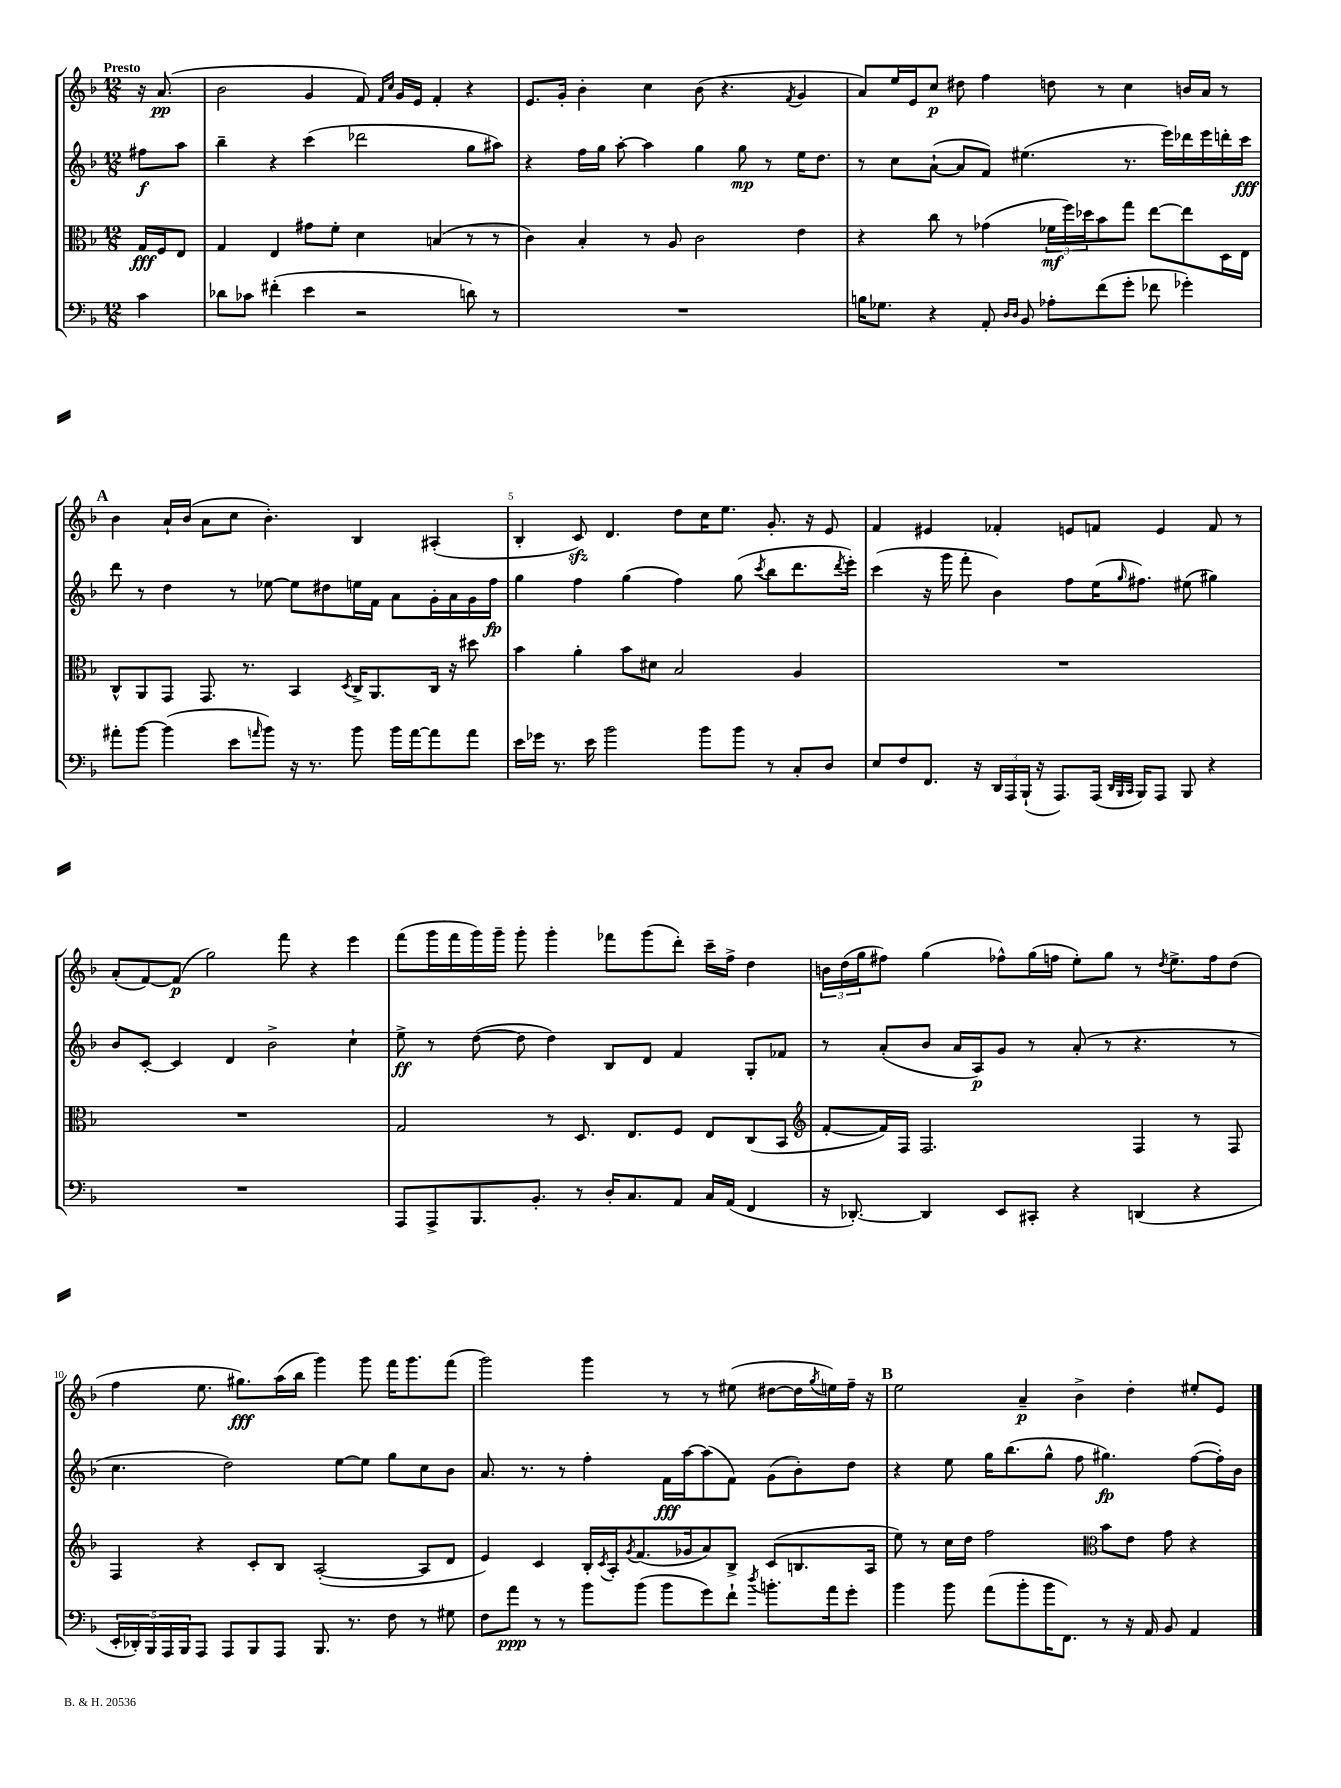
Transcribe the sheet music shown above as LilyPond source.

<<
\new StaffGroup <<
\new Staff = "s0" {
    \clef treble \key f \major \numericTimeSignature \time 12/8 \partial 4 \tempo "Presto"
    r16 a'8.\pp( |
    bes'2 g'4 f'8) \grace { f'16 c''16 } g'16 e'16 f'4-. r4 |
    e'8. g'16-. bes'4-. c''4 bes'8( r4. \acciaccatura { f'8 } g'4 |
    a'8) e''16 e'16 c''8\p dis''8 f''4 d''8 r8 c''4 b'16 a'16 r8 |
    \mark \markup { \bold "A" } bes'4 a'16-! bes'16( a'8 c''8 bes'4.-.) bes4 ais4-.( |
    bes4-. c'8\sfz) d'4. d''8 c''16 e''8. g'8.-. r16 e'8 |
    f'4 eis'4 fes'4-. e'8 f'8 e'4 f'8 r8 |
    a'8-.( f'8~) f'8\p( g''2) f'''8 r4 e'''4 |
    f'''8( g'''16 f'''16 g'''16) g'''16-- g'''8-. g'''4-. fes'''8 g'''8( d'''8-.) c'''16-- f''16-> d''4 |
    \tuplet 3/2 { b'16 d''16( g''16 } fis''8) g''4( fes''8-^) g''16( f''16 e''8-.) g''8 r8 \acciaccatura { d''8 } e''8.-> f''16 d''8( |
    f''4 e''8. gis''8.\fff) a''16( bes''16 g'''4) g'''8 f'''16 g'''8. f'''8( |
    g'''2) g'''4 r8 r8 eis''8( dis''8~ dis''16 \acciaccatura { g''8 } e''16) f''16-- r16 |
    \mark \markup { \bold "B" } e''2 a'4--\p bes'4-> d''4-. eis''8-. e'8 \bar "|." |
}
\new Staff = "s1" {
    \clef treble \key f \major \numericTimeSignature \time 12/8 \partial 4
    fis''8\f a''8 |
    bes''4-- r4 c'''4( des'''2 g''8 ais''8) |
    r4 f''16 g''16 a''8~-. a''4 g''4 g''8\mp r8 e''16 d''8. |
    r8 c''8 a'8~-!( a'8 f'8) eis''4.( r8. e'''16) des'''16 e'''16 d'''16-. c'''16\fff |
    \mark \markup { \bold "A" } d'''8 r8 d''4 r8 ees''8~ ees''8 dis''8 e''16 f'16 a'8 g'16-. a'16 g'16 f''16\fp |
    g''4 f''4 g''4( f''4) g''8( \acciaccatura { c'''8 } bes''8 d'''8. \acciaccatura { d'''8 } e'''16-.) |
    c'''4( r16 g'''16 f'''8-. bes'4) f''8 e''16( \grace { g''16 } fis''8.) eis''8( gis''4) |
    bes'8 c'8~-. c'4 d'4 bes'2-> c''4-! |
    e''8->\ff r8 d''8~( d''8 d''4) bes8 d'8 f'4 g8-. fes'8 |
    r8 a'8-.( bes'8 a'16 a16\p) g'8 r8 a'8-.( r8 r4. r8 |
    c''4. d''2) e''8~ e''8 g''8 c''8 bes'8 |
    a'8. r8. r8 f''4-. f'16\fff a''16~ a''8( f'8) g'8( bes'8-.) d''8 |
    \mark \markup { \bold "B" } r4 e''8 g''16 bes''8.( g''8-^ f''8 gis''4.\fp) f''8~( f''16-.) bes'16 \bar "|." |
}
\new Staff = "s2" {
    \clef alto \key f \major \numericTimeSignature \time 12/8 \partial 4
    g16\fff f16 e8 |
    g4 e4 gis'8 f'8-. d'4 b4( r8 r8 |
    c'4) bes4-. r8 a8 c'2 e'4 |
    r4 c''8 r8 ges'4( \tuplet 3/2 { fes'16\mf f''16) des''16 } bes'8 g''8 e''8~ e''8 d16 e16 |
    \mark \markup { \bold "A" } c8-^ a,8 g,8 g,8. r8. bes,4 \acciaccatura { d8 } c16-> a,8. c16 r16 dis''8 |
    bes'4 a'4-. bes'8 dis'8 bes2 a4 |
    R1. |
    R1. |
    g2 r8 d8. e8. f8 e8 c8( bes,8 |
    \clef treble f'8~-. f'16) f16 f2. f4 r8 f8 |
    f4 r4 c'8-. bes8 a2~-.( a8 d'8 |
    e'4) c'4 bes16-. \acciaccatura { c'8 } a16-. \acciaccatura { g'8 } f'8.( ges'16 a'8) bes8-> c'8( b8. a16 |
    \mark \markup { \bold "B" } e''8) r8 c''16 d''16 f''2 \clef alto bes'8 e'8 g'8 r4 \bar "|." |
}
\new Staff = "s3" {
    \clef bass \key f \major \numericTimeSignature \time 12/8 \partial 4
    c'4 |
    des'8 ces'8 fis'4-.( e'4 r2 d'8) r8 |
    R1. |
    b16 ges8. r4 a,8-. \grace { d16 d16 } bes,8 aes8-. f'8( g'8-. fes'8 ges'4-.) |
    \mark \markup { \bold "A" } ais'8-. bes'8~ bes'4( e'8 \grace { a'16 } bes'8) r16 r8. bes'8 bes'16 a'16~ a'8 a'8 |
    e'16 ges'16 r8. e'16 bes'2 bes'8 bes'8 r8 c8-. d8 |
    e8 f8 f,8. r16 \tuplet 3/2 { d,16 a,,16 bes,,16-!( } r16 a,,8.) a,,16( \grace { d,32 bes,,32 c,32 } bes,,16) a,,8 bes,,8 r4 |
    R1. |
    a,,8 a,,8-> bes,,8. bes,8.-. r8 d16-. c8. a,8 c16 a,16( f,4 |
    r16 des,8.~-.) des,4 e,8 cis,8-. r4 d,4( r4 |
    \tuplet 5/4 { e,16-. des,16-.) bes,,16 a,,16 bes,,16 } a,,8 a,,8 bes,,8 a,,8 bes,,8. r8. f8 r8 gis8 |
    f8 a'8\ppp r8 r8 bes'8 bes'8( bes'8 g'8) f'8-! \acciaccatura { d''8 } b'8.-. a'16 g'8-. |
    \mark \markup { \bold "B" } bes'4 bes'8 a'8( bes'8-. bes'16 f,8.) r8 r16 a,16 bes,8 a,4 \bar "|." |
}
>>
>>
\layout { \context { \Score \override BarNumber.break-visibility = ##(#f #t #t) barNumberVisibility = #(every-nth-bar-number-visible 5) } }
